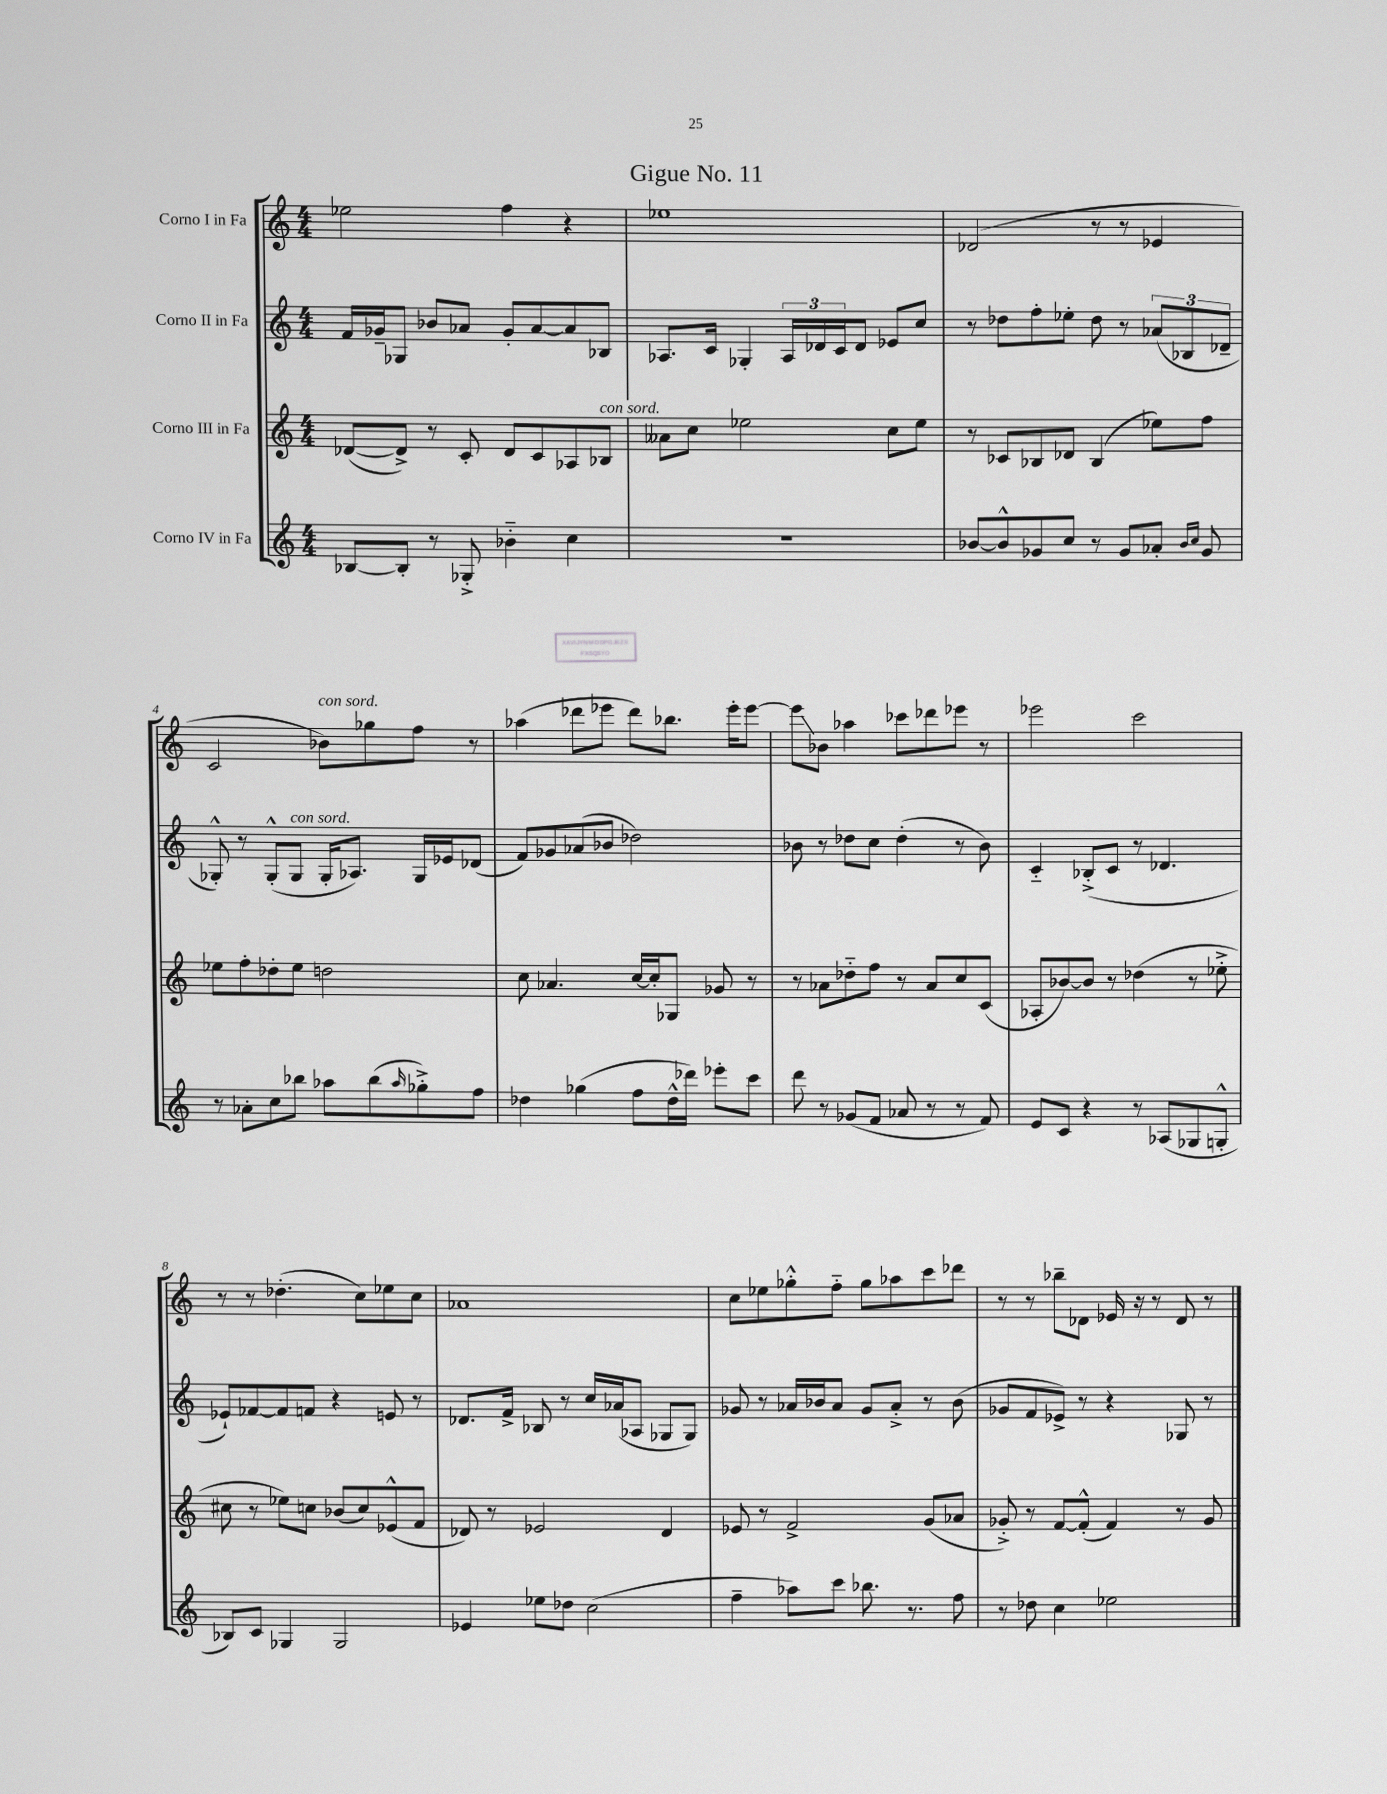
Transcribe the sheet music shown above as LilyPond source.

\header { title = "Gigue No. 11" }
<<
\new StaffGroup <<
\new Staff = "s0" \with { instrumentName = "Corno I in Fa" } {
    \clef treble \key c \major \numericTimeSignature \time 4/4
    ees''2 f''4 r4 |
    ees''1 |
    des'2( r8 r8 ees'4 |
    c'2 bes'8^\markup { \italic "con sord." }) ges''8 f''8 r8 |
    aes''4( des'''8 ees'''8 des'''8) bes''8. ees'''16-. ees'''8~ |
    ees'''8\glissando bes'8 aes''4 ces'''8 des'''8 ees'''8 r8 |
    ees'''2 c'''2 |
    r8 r8 des''4.-.( c''8) ees''8 c''8 |
    aes'1 |
    c''8 ees''8 ges''8-.-^ f''8-_ ges''8 aes''8 c'''8 des'''8 |
    r8 r8 bes''8-- des'8 ees'16 r16 r8 des'8 r8 \bar "|." |
}
\new Staff = "s1" \with { instrumentName = "Corno II in Fa" } {
    \clef treble \key c \major \numericTimeSignature \time 4/4
    f'16 ges'16-- ges8 bes'8 aes'8 ges'8-. aes'8~ aes'8 bes8 |
    aes8. c'16 ges4-. \tuplet 3/2 { aes16 des'16 c'16 } des'8 ees'8 c''8 |
    r8 des''8 f''8-. ees''8-. des''8 r8 \tuplet 3/2 { aes'8( bes8 des'8-- } |
    ges8-.-^) r8 ges8-.-^( ges8^\markup { \italic "con sord." } ges16-. aes8.) ges16 ees'16 des'8( |
    f'8) ges'8 aes'8( bes'8 des''2) |
    bes'8 r8 des''8 c''8 des''4-.( r8 bes'8) |
    c'4-_ bes8-.->( c'8 r8 des'4. |
    ees'8-!) fes'8~ fes'8 f'8 r4 e'8 r8 |
    des'8. f'16-> bes8 r8 c''16 aes'16( aes8 ges8 ges8) |
    ges'8 r8 aes'16 bes'16 aes'8 ges'8 aes'8-.-> r8 bes'8( |
    ges'8 f'8 ees'8->) r8 r4 ges8 r8 \bar "|." |
}
\new Staff = "s2" \with { instrumentName = "Corno III in Fa" } {
    \clef treble \key c \major \numericTimeSignature \time 4/4
    des'8~( des'8->) r8 c'8-. des'8 c'8 aes8 bes8^\markup { \italic "con sord." } |
    aeses'8 c''8 ees''2 c''8 ees''8 |
    r8 ces'8 bes8 des'8 bes4( ees''8) f''8 |
    ees''8 f''8-. des''8-. ees''8 d''2 |
    c''8 aes'4. c''16~ c''16-. ges8 ges'8 r8 |
    r8 aes'8 des''8-_ f''8 r8 aes'8 c''8 c'8( |
    aes8-. bes'8~) bes'8 r8 des''4( r8 ees''8-.-> |
    cis''8 r8 ees''8) c''8 bes'8( c''8) ees'8-^( f'8 |
    des'8) r8 ees'2 des'4 |
    ees'8 r8 f'2-> g'8( aes'8 |
    ges'8-.->) r8 f'8~ f'8-.-^( f'4) r8 ges'8 \bar "|." |
}
\new Staff = "s3" \with { instrumentName = "Corno IV in Fa" } {
    \clef treble \key c \major \numericTimeSignature \time 4/4
    bes8~ bes8-. r8 ges8-.-> bes'4-_ c''4 |
    r1 |
    bes'8~ bes'8-^ ges'8 c''8 r8 ges'8 aes'8-. \grace { bes'16 c''16 } ges'8 |
    r8 aes'8-. c''8 bes''8 aes''8 bes''8( \grace { aes''16 } ges''8-.->) f''8 |
    des''4 ges''4( f''8 des''16-^ des'''16) ees'''8-. c'''8 |
    d'''8 r8 ges'8( f'8 aes'8 r8 r8 f'8) |
    e'8 c'8 r4 r8 aes8( ges8 g8-.-^ |
    bes8) c'8 ges4 ges2 |
    ees'4 ees''8 des''8 c''2( |
    f''4-- aes''8) c'''8 bes''8. r8. f''8 |
    r8 des''8 c''4 ees''2 \bar "|." |
}
>>
>>
